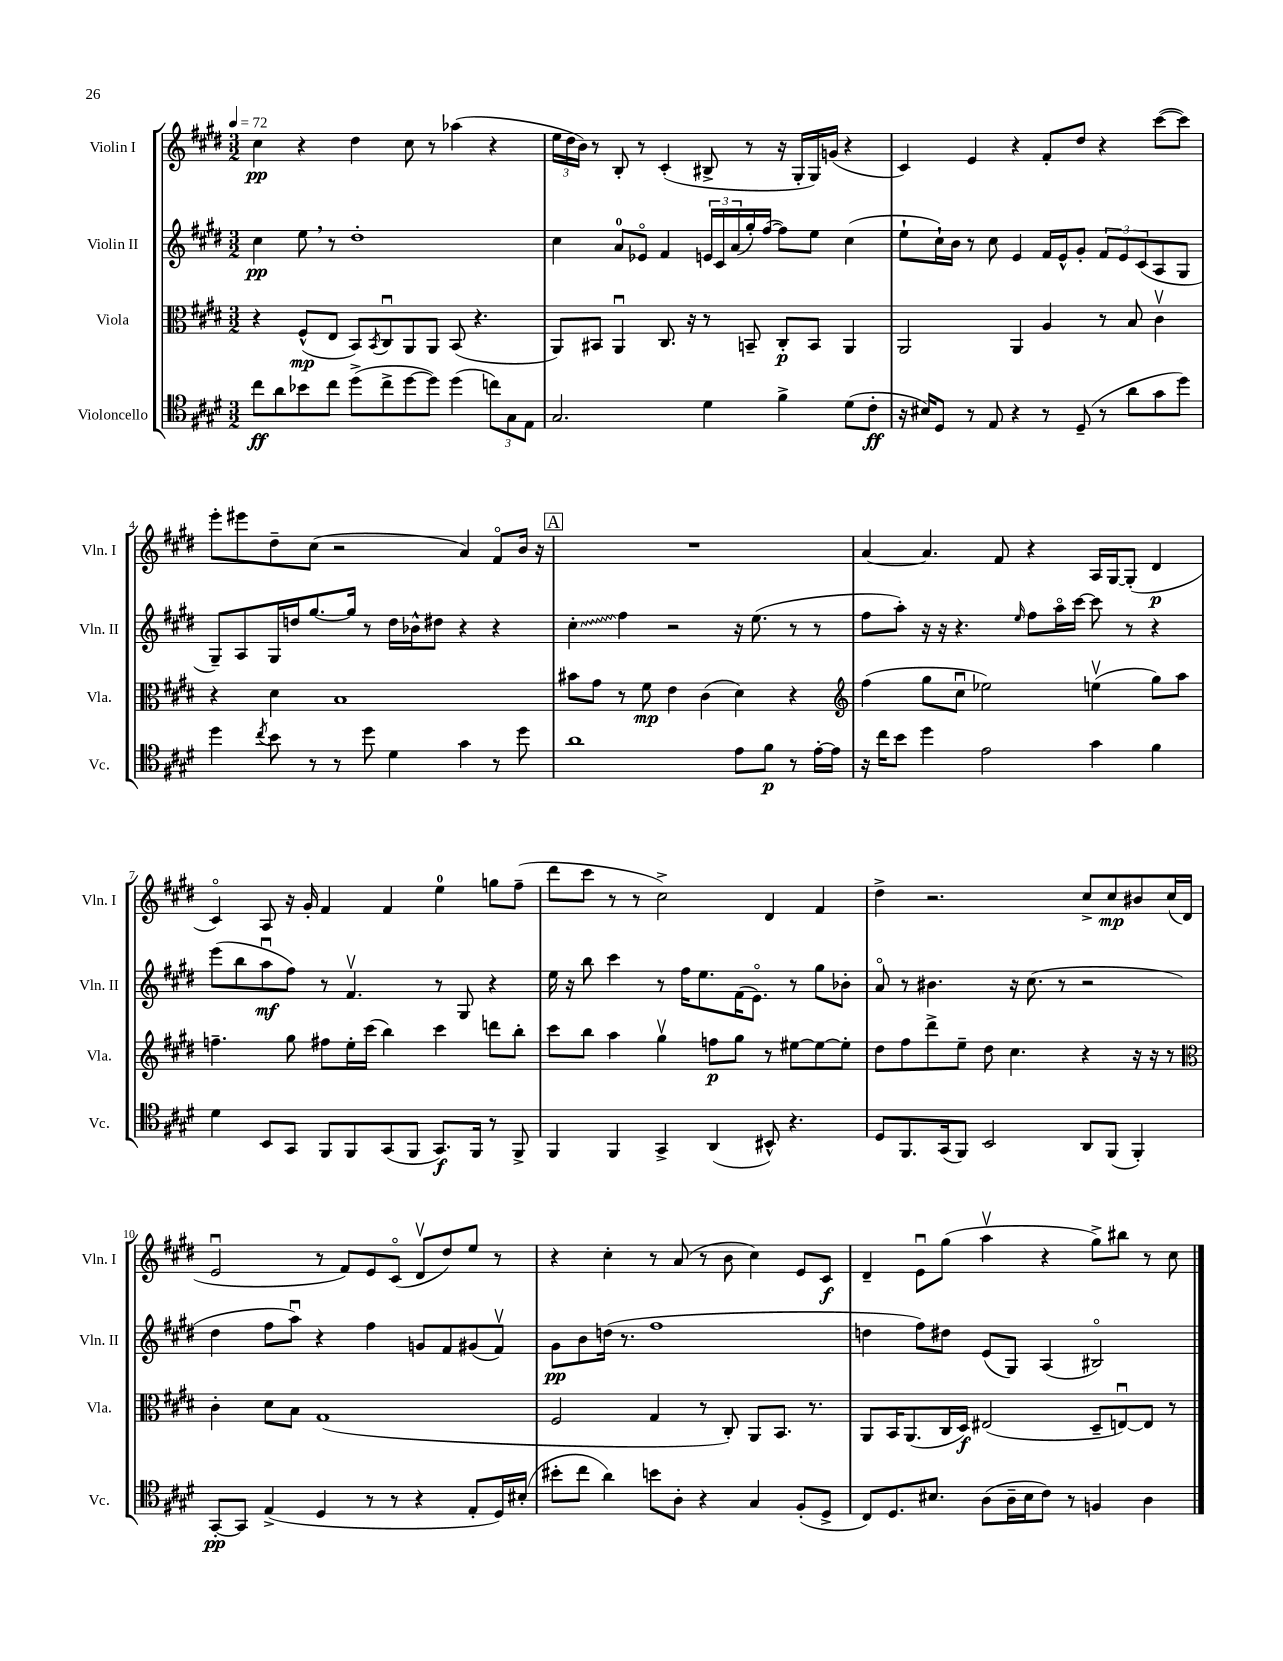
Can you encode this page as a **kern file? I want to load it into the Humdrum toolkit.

**kern	**kern	**kern	**kern
*staff4	*staff3	*staff2	*staff1
*clefC4	*clefC3	*clefG2	*clefG2
*k[f#c#g#d#]	*k[f#c#g#d#]	*k[f#c#g#d#]	*k[f#c#g#d#]
*M3/2	*M3/2	*M3/2	*M3/2
*MM72	*MM72	*MM72	*MM72
8cc#	4r	4cc#	4cc#
8a	.	.	.
8b-	(8F#^^	8ee	4r
8cc#	8E	8r	.
(8dd#^	8BB)	1dd#'	4dd#
.	8qBB	.	.
8cc#^	8C#u	.	.
[8dd#	8AA	.	8cc#
8dd#])	8AA	.	8r
(4dd#	(8BB	.	(4aa-
.	4.r	.	.
12cc)	.	.	4r
12G#	.	.	.
12E	.	.	.
=	=	=	=
2.G#	8AA)	4cc#	24ee
.	.	.	24dd#
.	.	.	24b)
.	8BB#	.	8r
.	4AAu	8a	8B'
.	.	8e-o	8r
.	8.C#	4f#	(4c#'
.	16r	.	.
4d#	8r	24e	8B#^
.	.	24c#	.
.	.	(24a	.
.	8BB~	16gg#')	8r
.	.	([16ff#	.
4f#^	8C#'	8ff#])	16r
.	.	.	16G#'
.	8BB	8ee	16G#)
.	.	.	(16g
(8d#	4AA	(4cc#	4r
8c#'	.	.	.
=	=	=	=
16r	2AA	8ee`	4c#)
16B#)	.	.	.
8D#	.	16cc#`)	.
.	.	16b	.
8r	.	8r	4e
8E	.	8cc#	.
4r	4AA	4e	4r
8r	4A	16f#	8f#'
.	.	16e^^	.
(8D#~	.	8g#'	8dd#
8r	8r	12f#	4r
.	.	12e	.
8a	8B	.	.
.	.	(12c#	.
8g#	4c#v	8A	([8ccc#
8dd#)	.	8G#	8ccc#])
=	=	=	=
4dd#	4r	8G#~)	8eee'
.	.	8A	8eee#
8qcc#	.	.	.
8b	4d#	16G#	8dd#~
.	.	16dd	.
8r	.	[8.gg#	(8cc#
8r	1B	.	2r
.	.	16gg#]	.
8dd#	.	8r	.
4d#	.	16dd	.
.	.	16b-^^	.
.	.	8dd#	.
4g#	.	4r	4a)
8r	.	4r	8f#o
8dd#	.	.	16b
.	.	.	16r
=	=	=	=
1a	8b#	4cc#'	1.r
.	8g#	.	.
.	8r	4ff#	.
.	8f#	.	.
.	4e	2r	.
.	(4c#	.	.
8e	4d#)	16r	.
.	.	(8.ee	.
8f#	.	.	.
8r	4r	8r	.
[16e'	.	8r	.
16e]	.	.	.
=	=	=	=
*	*clefG2	*	*
16r	(4ff#	8ff#	[4a
16cc#	.	.	.
8b	.	8aa')	.
4dd#	8gg#	16r	4.a]
.	.	16r	.
.	8cc#u	4.r	.
2e	2ee-)	.	.
.	.	.	8f#
.	.	16qqee	.
.	.	8ff#	4r
.	.	16aao	.
.	.	[16ccc#	.
4g#	(4eev	8ccc#]	16A
.	.	.	[16G#
.	.	8r	(8G#']
4f#	8gg#)	4r	4d#
.	8aa	.	.
=	=	=	=
4d#	4.ff~	(8eee	4c#o)
.	.	8bb	.
8BB	.	8aau	8A
8GG#	8gg#	8ff#)	16r
.	.	.	16g#'
8FF#	8ff#	8r	4f#
8FF#	16ee'	4.f#v	.
.	(16ccc#	.	.
(8GG#	4bb)	.	4f#
8FF#	.	.	.
8.GG#)	4ccc#	8r	4ee
.	.	8G#	.
16FF#	.	.	.
8r	8ddd	4r	8gg
8FF#^	8bb'	.	(8ff#~
=	=	=	=
4FF#	8ccc#	16ee	8ddd#
.	.	16r	.
.	8bb	8bb	8ccc#
4FF#	4aa	4ccc#	8r
.	.	.	8r
4GG#^	4gg#v	8r	2cc#^)
.	.	16ff#	.
.	.	8.ee	.
(4AA	8ff	.	.
.	8gg#	(16f#	.
.	.	8.eo)	.
8BB#^^)	8r	.	4d#
4.r	[8ee#	8r	.
.	8ee#_	8gg#	4f#
.	8ee#']	8b-'	.
=	=	=	=
8D#	8dd#	8ao	4dd#^
8.FF#	8ff#	8r	.
.	8ddd#^	4.b#	2.r
(16GG#	.	.	.
8FF#)	8ee~	.	.
2BB	8dd#	.	.
.	4.cc#	16r	.
.	.	(8.cc#	.
.	.	8r	.
8AA	4r	2r	8cc#^
(8FF#	.	.	8cc#
4FF#')	16r	.	8b#
.	16r	.	.
.	8r	.	(16cc#
.	.	.	16d#
=	=	=	=
*	*clefC3	*	*
[8GG#'	4c#'	4dd#	2eu
8GG#]	.	.	.
(4E^	8d#	8ff#	.
.	8B	8aau)	.
4D#	(1G#	4r	8r
.	.	.	8f#)
8r	.	4ff#	8e
8r	.	.	(8c#o
4r	.	8g	8d#v
.	.	8f#	8dd#)
8E'	.	(8g#	8ee
16D#)	.	8f#v)	8r
(16B#'	.	.	.
=	=	=	=
8b#'	2F#	8g#	4r
8cc#	.	8b	.
4a)	.	(16dd	4cc#'
.	.	8.r	.
8b	4G#	1ff#	8r
8A'	.	.	(8a
4r	8r	.	8r
.	8C#')	.	8b
4G#	8AA	.	4cc#)
.	8.BB	.	.
(8F#'	.	.	8e
.	8.r	.	.
8D#^	.	.	8c#
=	=	=	=
8C#)	8AA	4dd	4d#~
8.D#	16BB	.	.
.	(8.AA	.	.
.	.	8ff#)	8eu
8.B#	.	.	.
.	16C#	8dd#	(8gg#
.	16D#)	.	.
(8A	(2E#	(8e	4aav
16A~	.	8G#)	.
16B#	.	.	.
8c#)	.	(4A	4r
8r	.	.	.
4F	8D#~	2B#o)	8gg#^)
.	[8Eu)	.	8bb#
4A	8E]	.	8r
.	8r	.	8cc#
==	==	==	==
*-	*-	*-	*-
